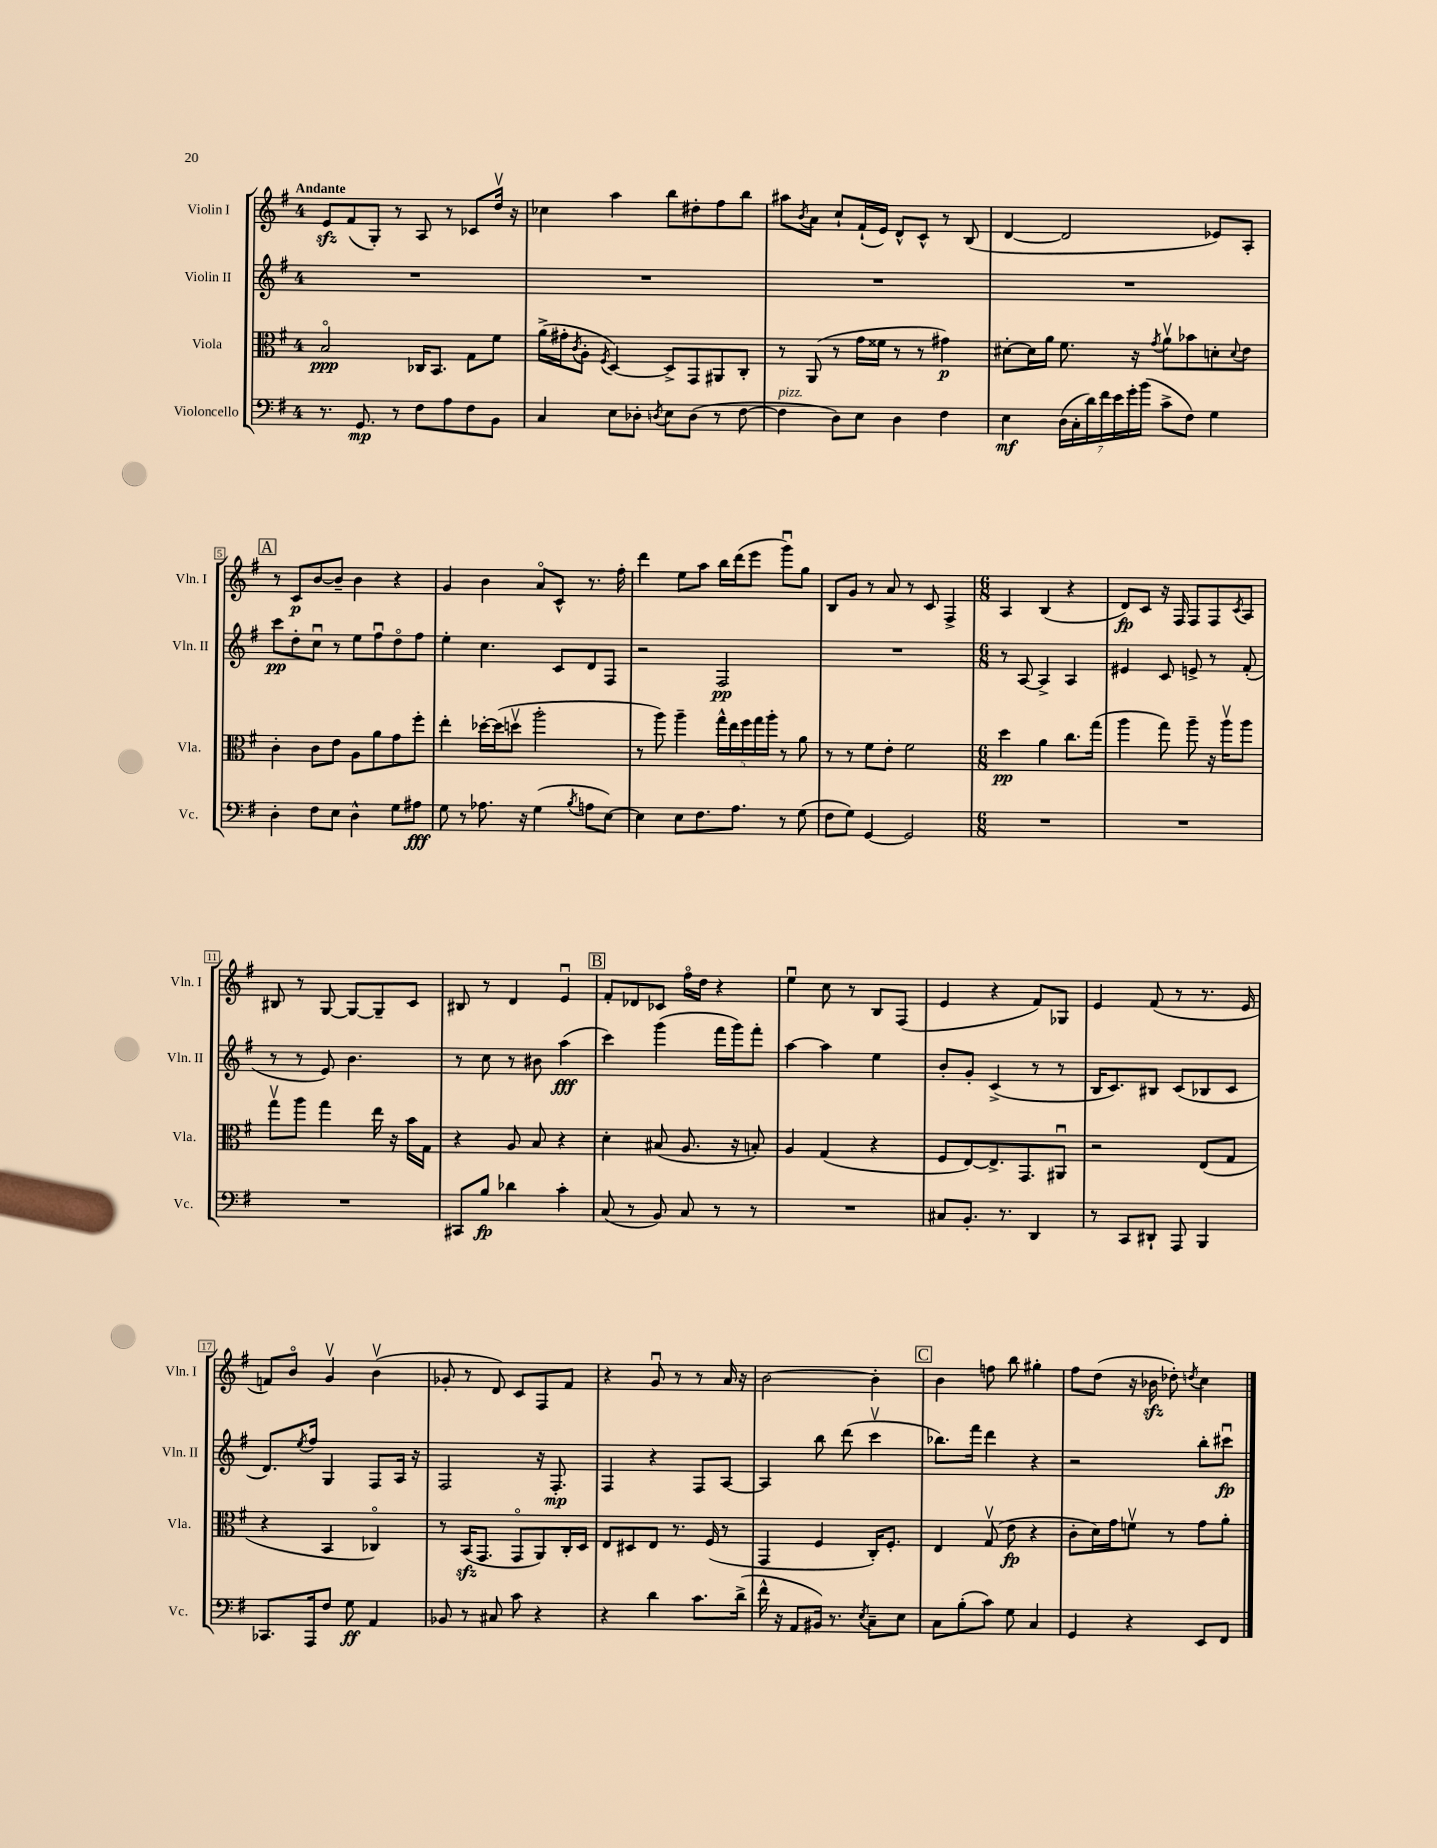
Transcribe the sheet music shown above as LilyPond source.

<<
\new StaffGroup <<
\new Staff = "s0" \with { instrumentName = "Violin I" shortInstrumentName = "Vln. I" } {
    \clef treble \key g \major \once \override Staff.TimeSignature.style = #'single-digit \time 4/4 \tempo "Andante"
    e'8\sfz fis'8( g8-.) r8 a8 r8 ces'8 d''16\upbow r16 |
    ces''4 a''4 b''8 dis''8-. fis''8 b''8 |
    ais''8 \acciaccatura { b'8 } a'8 c''8-! fis'16-!( e'16) d'8-^ c'8-^ r8 b8( |
    d'4~ d'2 ees'8) a8-. |
    \mark \markup { \box "A" } r8 c'8\p b'8~ b'8-- b'4 r4 |
    g'4 b'4 a'8\flageolet c'8-^ r8. fis''16-. |
    d'''4 e''8 a''8 b''16 d'''16( e'''8 g'''8\downbow) g''8 |
    b8 g'8 r8 a'8 r8 c'8 fis4-> |
    \numericTimeSignature \time 6/8 a4 b4( r4 |
    d'8\fp) c'8 r16 fis16 fis8 fis8 \acciaccatura { c'8 } a8 |
    bis8 r8 g8~ g8~ g8-- c'8 |
    bis8 r8 d'4 e'4\downbow |
    \mark \markup { \box "B" } fis'8-. des'8 ces'8 fis''16\flageolet d''16 r4 |
    e''4\downbow c''8 r8 b8 fis8( |
    e'4 r4 fis'8) ges8 |
    e'4 fis'8( r8 r8. e'16 |
    f'8) b'8\flageolet g'4\upbow b'4\upbow( |
    ges'8-. r8 d'8) c'8 fis8 fis'8 |
    r4 g'8\downbow r8 r8 a'16 r16 |
    b'2~ b'4-. |
    \mark \markup { \box "C" } b'4 f''8 b''8 gis''4-. |
    fis''8 d''8( r16 bes'16\sfz des''8-.) \acciaccatura { d''8 } c''4 \bar "|." |
}
\new Staff = "s1" \with { instrumentName = "Violin II" shortInstrumentName = "Vln. II" } {
    \clef treble \key g \major \once \override Staff.TimeSignature.style = #'single-digit \time 4/4
    R1 |
    R1 |
    R1 |
    R1 |
    \mark \markup { \box "A" } c'''8\pp d''8-. c''8\downbow r8 e''8 fis''8\downbow d''8\flageolet fis''8 |
    e''4-. c''4. c'8 d'8 fis8 |
    r2 fis2\pp |
    R1 |
    \numericTimeSignature \time 6/8 r8 a8~ a4-> a4 |
    eis'4 c'8 e'8-> r8 fis'8-.( |
    r8 r8 e'8) b'4. |
    r8 c''8 r8 bis'8 a''4\fff( |
    \mark \markup { \box "B" } c'''4) g'''4( fis'''16 g'''16) fis'''8-. |
    a''4~ a''4 e''4 |
    b'8-. g'8-. c'4->( r8 r8 |
    b16 c'8.) bis8 c'8( bes8 c'8 |
    d'8.) \acciaccatura { e''8 } fis''16 g4 fis8 a16 r16 |
    fis2 r16 fis8.-.\mp |
    fis4 r4 fis8 a8~ |
    a4 b''8 d'''8( c'''4\upbow |
    \mark \markup { \box "C" } bes''8.) fis'''16 d'''4 r4 |
    r2 b''8-. cis'''8\downbow\fp \bar "|." |
}
\new Staff = "s2" \with { instrumentName = "Viola" shortInstrumentName = "Vla." } {
    \clef alto \key g \major \once \override Staff.TimeSignature.style = #'single-digit \time 4/4
    b2\flageolet\ppp ces16 b,8. g8 fis'8 |
    a'16->( gis'16-. \acciaccatura { c'8 } a8-. \acciaccatura { fis8 } d4~) d8-> g,8 ais,8 c8-. |
    r8 a,8( r8 g'16 fisis'16 r8 r8 gis'4\p) |
    dis'8~-. dis'16 a'16 fis'8. r16 \acciaccatura { g'8 } a'8\upbow bes'8 d'8-. \appoggiatura { d'8 } e'8 |
    \mark \markup { \box "A" } c'4-. c'8 e'8 a8 a'8 g'8 fis''8-. |
    e''4-. des''16~-. des''16( d''8\upbow a''2-. |
    r8 a''8) a''4-- \tuplet 5/4 { g''16-^ e''16 fis''16 g''16 a''16-. } r8 a'8 |
    r8 r8 fis'8 e'8-. fis'2 |
    \numericTimeSignature \time 6/8 d''4\pp a'4 c''8. g''16( |
    a''4 g''8) a''8-- r16 a''16\upbow a''8 |
    g''8\upbow a''8 g''4 e''16 r16 b'16 g16 |
    r4 a8 b8 r4 |
    \mark \markup { \box "B" } d'4-. bis8( a8. r16 b8-.) |
    a4 g4( r4 |
    fis8 e8~) e8.-> g,8. ais,8\downbow |
    r2 e8( g8 |
    r4 b,4 ces4\flageolet) |
    r8 b,16\sfz( g,8. g,8\flageolet a,8) c16-. d16 |
    e8 dis8 e8 r8. fis16( r8 |
    g,4 fis4 c16-.) fis8.-. |
    \mark \markup { \box "C" } e4 g8\upbow( e'8\fp r4 |
    c'8-. d'16) g'16 f'8\upbow r8 g'8 a'8-. \bar "|." |
}
\new Staff = "s3" \with { instrumentName = "Violoncello" shortInstrumentName = "Vc." } {
    \clef bass \key g \major \once \override Staff.TimeSignature.style = #'single-digit \time 4/4
    r8. g,8.\mp r8 fis8 a8 fis8 b,8 |
    c4 e8 des8-. \acciaccatura { d8 } e8 d8( r8 fis8~ |
    fis4^\markup { \italic "pizz." } d8) e8 d4 fis4 |
    e4\mf \tuplet 7/4 { d16( c16-. d'16) fis'16 e'16 g'16-. b'16( } c'8-> fis8) g4 |
    \mark \markup { \box "A" } d4-. fis8 e8 d4-^ g8 ais8\fff |
    g8 r8 aes8. r16 g4( \acciaccatura { b8 } a8 e8~) |
    e4 e8 fis8. a8. r8 g8( |
    fis8 g8) g,4~ g,2 |
    \numericTimeSignature \time 6/8 R2. |
    R2. |
    R2. |
    cis,8 b8\fp des'4 c'4-. |
    \mark \markup { \box "B" } c8( r8 b,8) c8 r8 r8 |
    R2. |
    cis8 b,8.-. r8. d,4 |
    r8 c,8 dis,8-! a,,8 b,,4 |
    ces,8. a,,16 fis8 g8\ff a,4 |
    bes,8 r8 cis8 c'8 r4 |
    r4 d'4 c'8. d'16->( |
    fis'16-^ r16 a,8 bis,16) r8. \acciaccatura { e8 } c8-- e8 |
    \mark \markup { \box "C" } c8 b8-.( c'8) g8 c4 |
    g,4 r4 e,8 fis,8 \bar "|." |
}
>>
>>
\layout { \context { \Score \override BarNumber.stencil = #(make-stencil-boxer 0.1 0.3 ly:text-interface::print) } }
